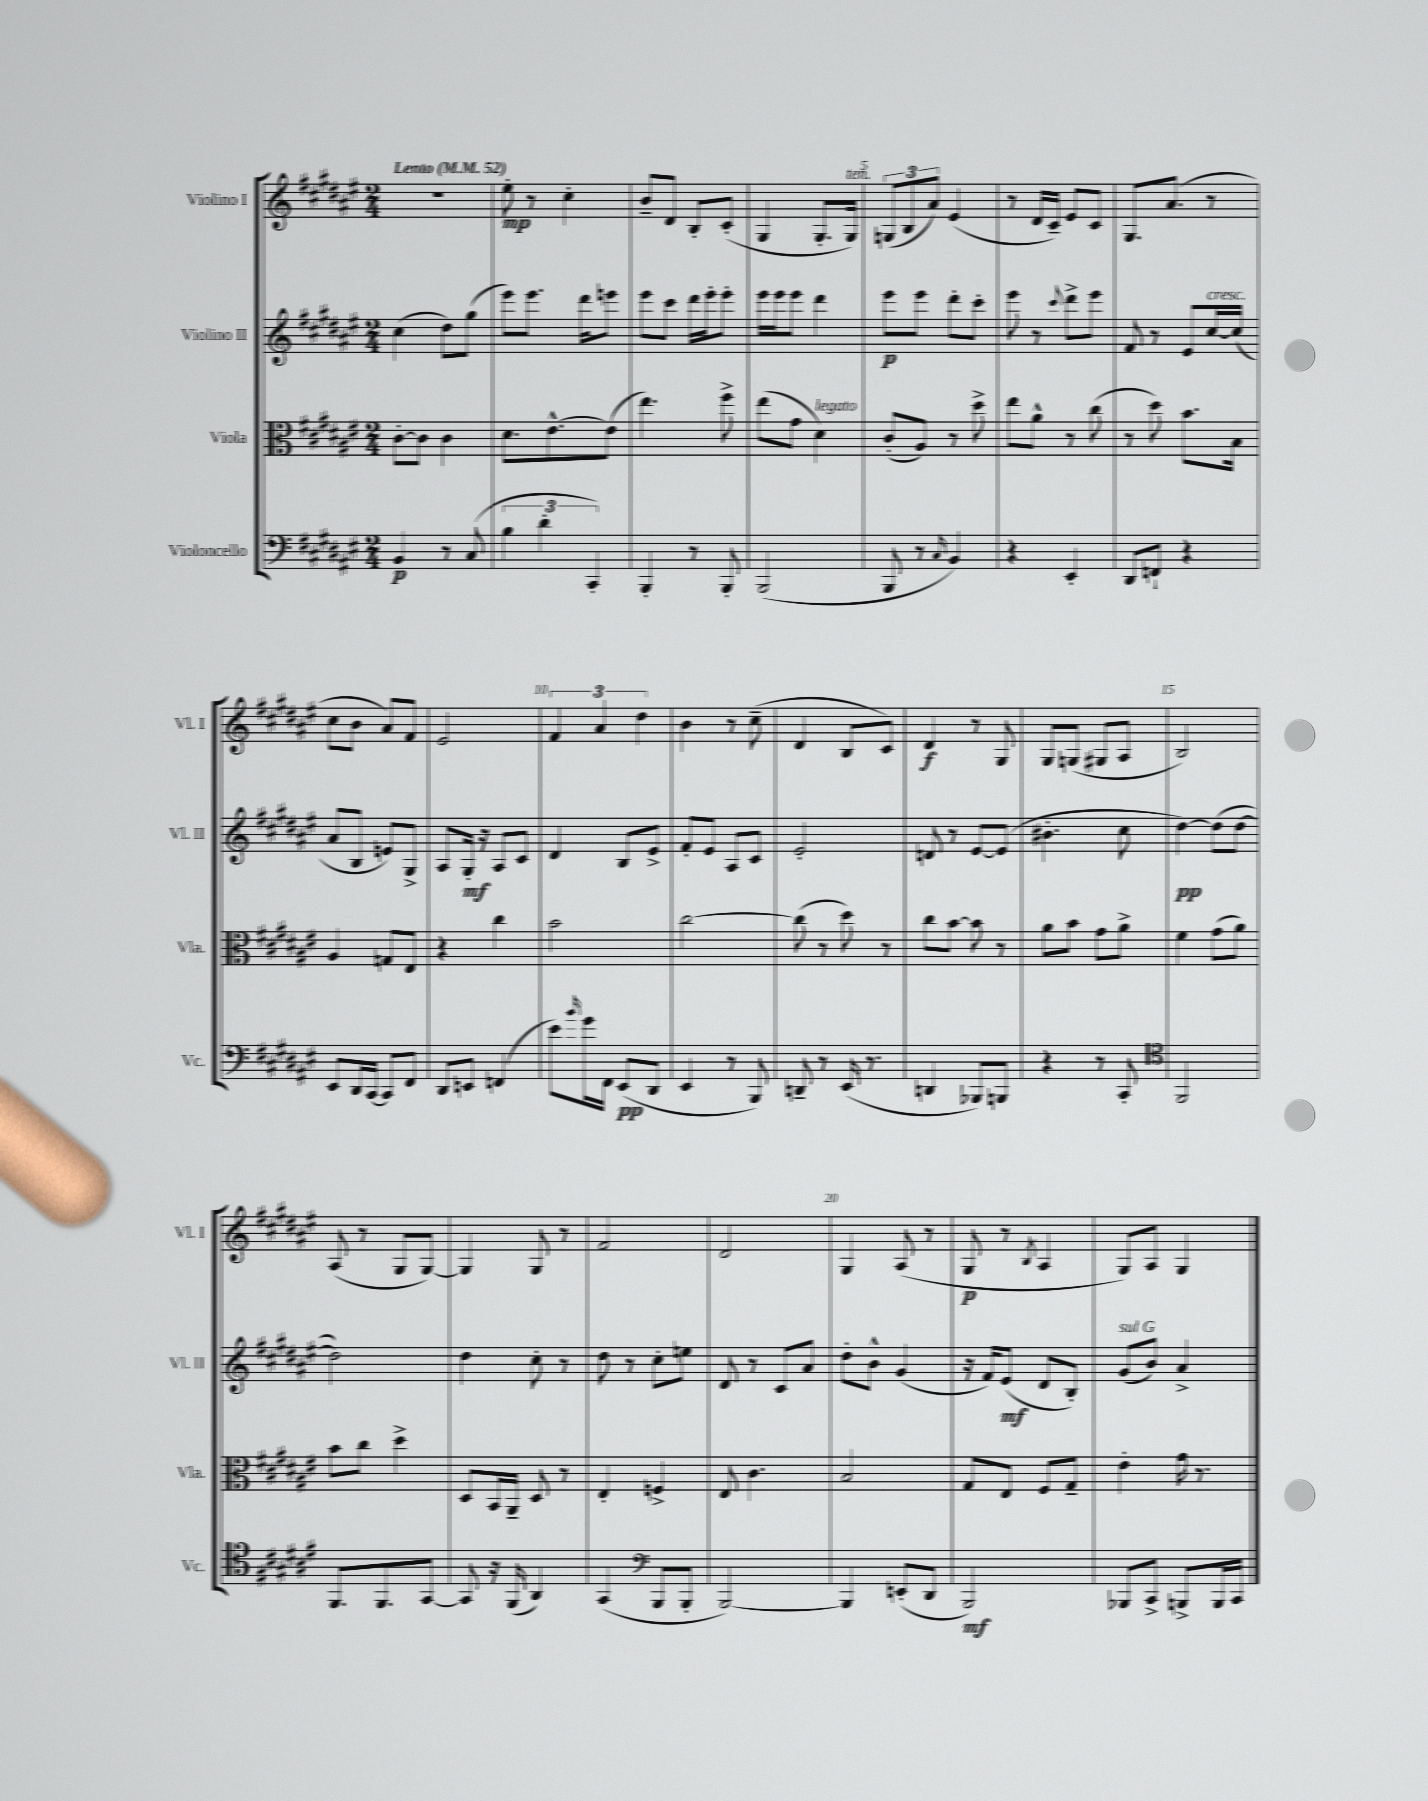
<<
\new StaffGroup <<
\new Staff = "s0" \with { instrumentName = "Violino I" shortInstrumentName = "Vl. I" } {
    \clef treble \key fis \major \numericTimeSignature \time 2/4 \tempo "Lento" 4 = 52
    R2 |
    eis''8-.\mp r8 cis''4-. |
    b'8-- dis'8 b8-. cis'8-.( |
    gis4 gis8.-. gis16^\markup { \italic "ten." }) |
    \tuplet 3/2 { g8( b8 ais'8) } eis'4( |
    r8 dis'16 cis'16--) eis'8 cis'8 |
    gis8. ais'8.( r8 |
    cis''8 b'8 ais'8) fis'8 |
    eis'2 |
    \tuplet 3/2 { fis'4 ais'4 dis''4 } |
    b'4 r8 cis''8--( |
    dis'4 b8 cis'8) |
    dis'4\f r8 gis8 |
    gis8 g8( gis8 ais8 |
    b2) |
    ais8( r8 gis8 gis8~) |
    gis4 gis8 r8 |
    fis'2 |
    dis'2 |
    gis4 ais8( r8 |
    gis8\p r8 \acciaccatura { b8 } ais4 |
    gis8) ais8 gis4 \bar "|." |
}
\new Staff = "s1" \with { instrumentName = "Violino II" shortInstrumentName = "Vl. II" } {
    \clef treble \key fis \major \numericTimeSignature \time 2/4
    cis''4( dis''8) gis''8( |
    eis'''8) eis'''8. dis'''16 e'''8 |
    eis'''8 cis'''8 dis'''16 eis'''16-. eis'''8-. |
    eis'''16 eis'''16 eis'''8 dis'''4 |
    eis'''8\p eis'''8 dis'''8-. cis'''8-. |
    eis'''8 r8 \appoggiatura { cis'''8 } dis'''8-> eis'''8 |
    fis'8 r8 eis'8 cis''16~^\markup { \italic "cresc." } cis''16( |
    ais'8 b8 e'8) gis8-> |
    ais8 gis16-.\mf r16 ais8 cis'8 |
    dis'4 b8 eis'8-> |
    fis'8-. eis'8 ais8 cis'8 |
    eis'2-. |
    d'8 r8 eis'8~ eis'8( |
    bis'4.-. cis''8 |
    dis''4~\pp) dis''8( dis''8~ |
    dis''2) |
    dis''4 cis''8-. r8 |
    dis''8 r8 cis''8-. e''8 |
    dis'8 r8 cis'8 ais'8 |
    dis''8-. b'8-^ gis'4( |
    r16 fis'16) eis'8\mf( dis'8 b8-.) |
    gis'8^\markup { \italic "sul G" }( b'8) ais'4-> \bar "|." |
}
\new Staff = "s2" \with { instrumentName = "Viola" shortInstrumentName = "Vla." } {
    \clef alto \key fis \major \numericTimeSignature \time 2/4
    cis'8~-. cis'8 cis'4 |
    dis'8. eis'8.~-^ eis'8( |
    eis''4.) fis''8-> |
    eis''8( gis'8 dis'4^\markup { \italic "legato" }) |
    cis'8-.( ais8) r8 dis''8-> |
    eis''8 ais'8-^ r8 cis''8( |
    r8 dis''8) b'8. b16 |
    ais4 g8 eis8 |
    r4 cis''4 |
    b'2 |
    cis''2~ |
    cis''8( r8 dis''8) r8 |
    cis''8 b'8~ b'8 r8 |
    ais'8 b'8 gis'8 ais'8-> |
    fis'4 gis'8( ais'8) |
    b'8 cis''8 dis''4-> |
    dis8 b,16 ais,16-- dis8 r8 |
    eis4-. f4-> |
    eis8 cis'4. |
    b2 |
    gis8 eis8 fis8 gis8-- |
    eis'4-. gis'16 r8. \bar "|." |
}
\new Staff = "s3" \with { instrumentName = "Violoncello" shortInstrumentName = "Vc." } {
    \clef bass \key fis \major \numericTimeSignature \time 2/4
    b,4\p r8 cis8( |
    \tuplet 3/2 { b4 dis'4-. cis,4-.) } |
    b,,4-. r8 b,,8-. |
    b,,2( |
    b,,8 r8 \grace { cis16 } b,4) |
    r4 eis,4-. |
    dis,8 f,8-! r4 |
    eis,8 dis,16 cis,16~ cis,8 fis,8 |
    dis,8 e,8 f,4( |
    eis'8) \grace { b'16 } gis'16 fis,16 eis,8\pp( dis,8 |
    eis,4 r8 b,,8) |
    d,8-- r8 eis,16( r8. |
    d,4 bes,,8) b,,8 |
    r4 r8 cis,8-. |
    \clef tenor fis,2 |
    fis,8. fis,8. gis,8~ |
    gis,8 r16 fis,16( ais,4) |
    gis,4( \clef bass b,,8 b,,8-. |
    b,,2~) |
    b,,4 e,8-.( dis,8 |
    b,,2\mf) |
    bes,,8 cis,8-> b,,8-> b,,16 cis,16 \bar "|." |
}
>>
>>
\layout { \context { \Score \override BarNumber.break-visibility = ##(#f #t #t) barNumberVisibility = #(every-nth-bar-number-visible 5) } }
